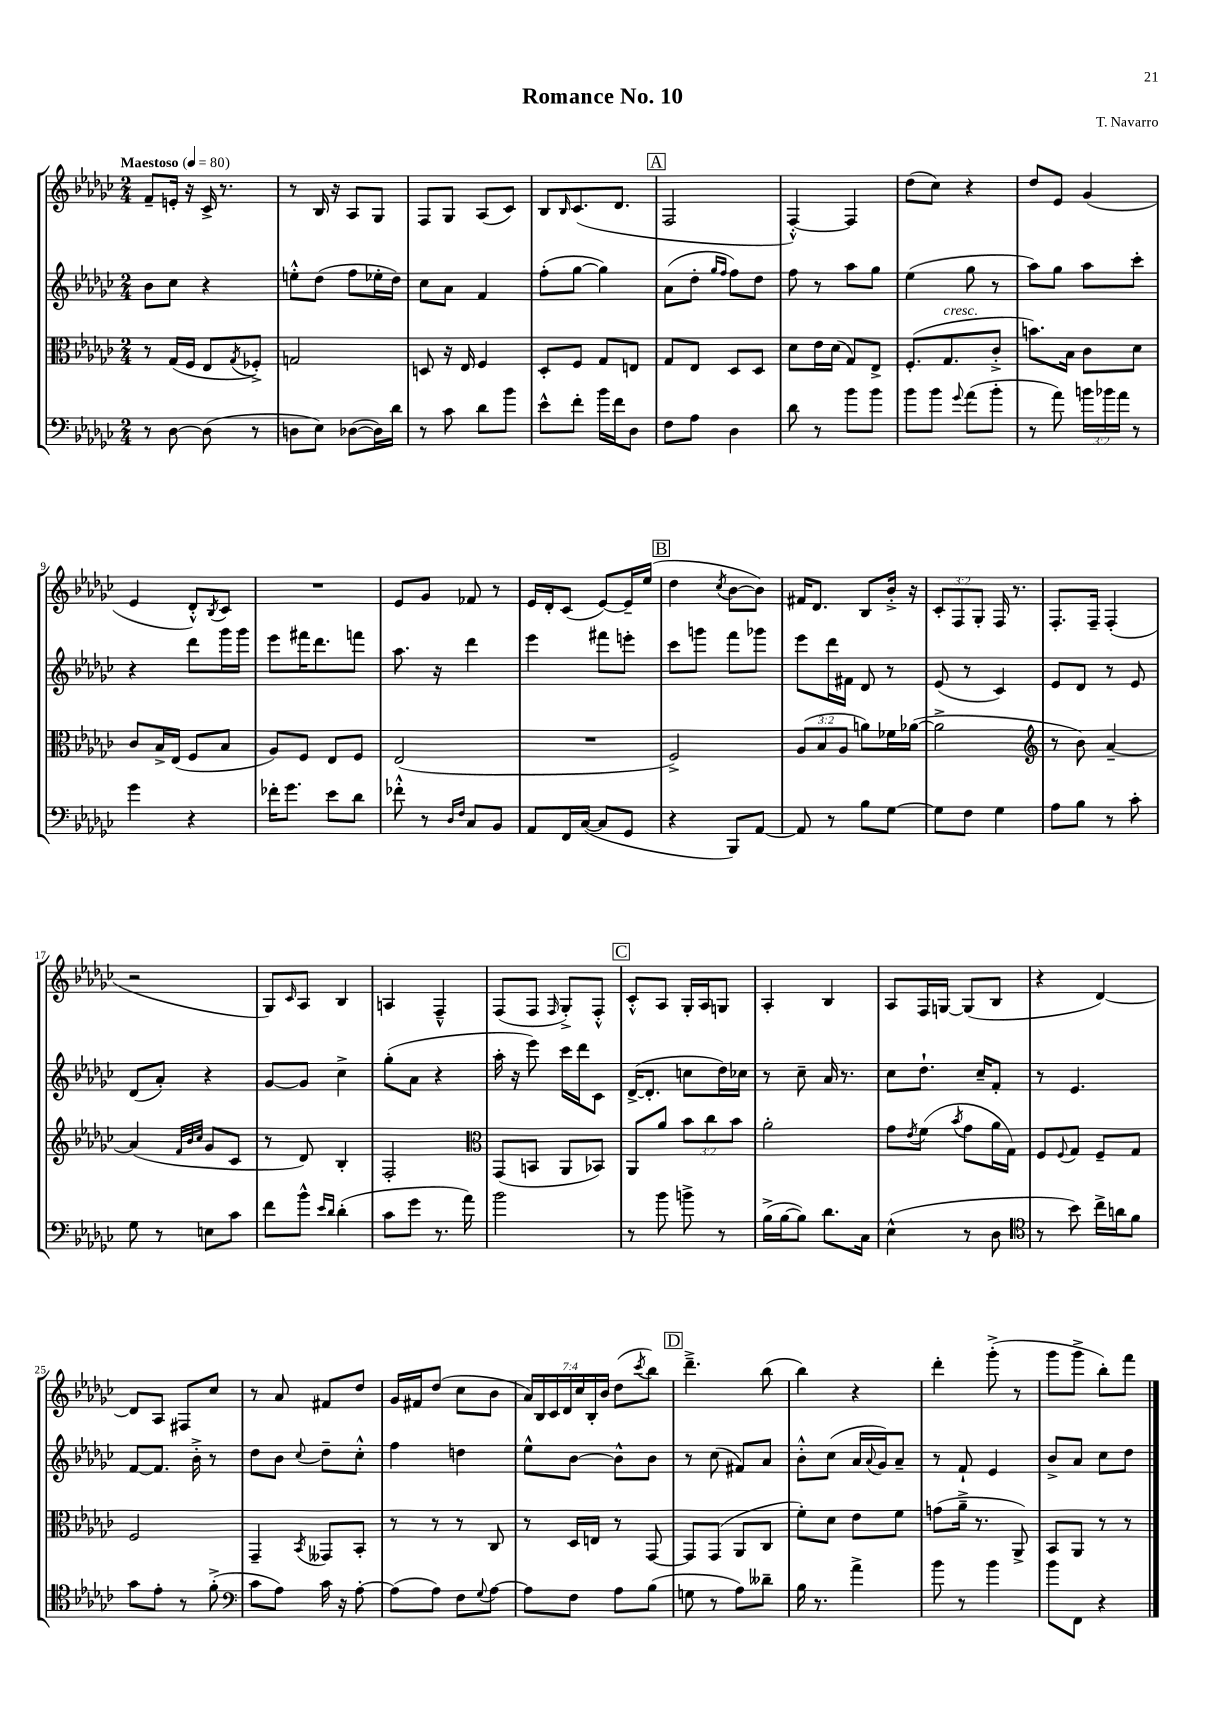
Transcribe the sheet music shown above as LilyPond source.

\header { title = "Romance No. 10" composer = "T. Navarro" }
<<
\new StaffGroup <<
\new Staff = "s0" {
    \clef treble \key ges \major \numericTimeSignature \time 2/4 \override Staff.TupletNumber.text = #tuplet-number::calc-fraction-text \tempo "Maestoso" 4 = 80
    f'8-- e'16-. r16 ces'16-> r8. |
    r8 bes16 r16 aes8 ges8 |
    f8 ges8 aes8( ces'8) |
    bes8 \grace { bes16 } ces'8.( des'8. |
    \mark \markup { \box "A" } f2 |
    f4~-.-^) f4 |
    des''8( ces''8) r4 |
    des''8 ees'8 ges'4( |
    ees'4 des'8-.-^) \acciaccatura { bes8 } ces'8 |
    R2 |
    ees'8 ges'8 fes'8 r8 |
    ees'16 des'16-. ces'8( ees'8~) ees'16-- ees''16( |
    \mark \markup { \box "B" } des''4 \acciaccatura { ces''8 } bes'8~ bes'8) |
    fis'16 des'8. bes8 bes'16-.-> r16 |
    \tuplet 3/2 { ces'8-. f8 ges8-. } f16 r8. |
    f8.-. f16-- f4-.( |
    r2 |
    ges8) \grace { ces'16 } aes8 bes4 |
    a4 f4---^ |
    f8( f8 \grace { f16 } ges8-.->) f8-.-^ |
    \mark \markup { \box "C" } ces'8-.-^ aes8 ges16-. aes16 g8 |
    aes4-. bes4 |
    aes8 f16 g16~ g8( bes8 |
    r4 des'4~) |
    des'8 aes8 fis8 ces''8 |
    r8 aes'8 fis'8 des''8 |
    ges'16 fis'16 des''8( ces''8 bes'8 |
    \tuplet 7/4 { aes'16) bes16 ces'16 des'16 ces''16 bes16-. bes'16 } des''8( \acciaccatura { ces'''8 } bes''8) |
    \mark \markup { \box "D" } des'''4.---> bes''8( |
    bes''4) r4 |
    des'''4-. ges'''8-.->( r8 |
    ges'''8 ges'''8-> bes''8-.) f'''8 \bar "|." |
}
\new Staff = "s1" {
    \clef treble \key ges \major \numericTimeSignature \time 2/4
    bes'8 ces''8 r4 |
    e''8-.-^ des''8( f''8 ees''16-. des''16) |
    ces''8 aes'8 f'4 |
    f''8-.( ges''8~ ges''4) |
    \mark \markup { \box "A" } aes'8( des''8-. \grace { ges''16 f''16 } f''8) des''8 |
    f''8 r8 aes''8 ges''8 |
    ees''4( ges''8 r8 |
    aes''8) ges''8 aes''8 ces'''8-. |
    r4 des'''8 ges'''16 ges'''16 |
    ees'''8 fis'''16 des'''8. f'''8 |
    aes''8. r16 des'''4 |
    ees'''4 fis'''8 e'''8-. |
    \mark \markup { \box "B" } ces'''8 g'''8 f'''8 ges'''8 |
    ees'''8 des'''16 fis'16 des'8 r8 |
    ees'8( r8 ces'4) |
    ees'8 des'8 r8 ees'8 |
    des'8( aes'8-.) r4 |
    ges'8~ ges'8 ces''4-> |
    ges''8-.( aes'8 r4 |
    aes''16-. r16 ees'''8) ces'''16 des'''16 ces'8 |
    \mark \markup { \box "C" } des'16~->( des'8.-. c''8 des''16) ces''16 |
    r8 ces''8-- aes'16 r8. |
    ces''8 des''8.-! ces''16-- f'8-. |
    r8 ees'4. |
    f'8~ f'8. bes'16-.-> r8 |
    des''8 bes'8 \appoggiatura { ces''8 } des''8-- ces''8-.-^ |
    f''4 d''4 |
    ees''8-^ bes'8~ bes'8-^ bes'8 |
    \mark \markup { \box "D" } r8 ces''8( fis'8) aes'8 |
    bes'8-.-^ ces''8( aes'16 \appoggiatura { aes'8 } ges'16) aes'8-- |
    r8 f'8-! ees'4 |
    bes'8-> aes'8 ces''8 des''8 \bar "|." |
}
\new Staff = "s2" {
    \clef alto \key ges \major \numericTimeSignature \time 2/4 \override Staff.TupletNumber.text = #tuplet-number::calc-fraction-text
    r8 ges16( f16 ees8 \acciaccatura { ges8 } fes8-.->) |
    g2 |
    d8 r16 ees16 f4 |
    des8-. f8 ges8 e8 |
    \mark \markup { \box "A" } ges8 ees8 des8 des8 |
    des'8 ees'16 des'16( ges8) ees8-> |
    f8.-.( ges8.^\markup { \italic "cresc." } ces'8-.-> |
    b'8.) bes16 ces'8 des'8 |
    ces'8 bes16-> ees16( f8 bes8 |
    aes8) f8 ees8 f8 |
    ees2( |
    R2 |
    \mark \markup { \box "B" } f2->) |
    \tuplet 3/2 { aes8( bes8 aes8 } a'8) fes'16 aes'16~( |
    aes'2-> |
    \clef treble r8 bes'8) aes'4~-- |
    aes'4( \grace { f'32 bes'32 ces''32 } ges'8 ces'8 |
    r8 des'8) bes4-. |
    f2-. |
    \clef alto ges,8( b,8 aes,8 bes,8) |
    \mark \markup { \box "C" } aes,8 aes'8 \tuplet 3/2 { bes'8 ces''8 bes'8 } |
    aes'2-. |
    ges'8 \acciaccatura { ees'8 } f'8( \acciaccatura { bes'8 } ges'8 aes'16 ges16) |
    f8 \appoggiatura { f8 } ges8 f8-- ges8 |
    f2 |
    ges,4-- \acciaccatura { bes,8 } geses,8 bes,8-. |
    r8 r8 r8 ces8 |
    r8 des16 e16 r8 ges,8~ |
    \mark \markup { \box "D" } ges,8 ges,8( aes,8 ces8 |
    f'8-.) des'8 ees'8 f'8 |
    g'8( aes'16---> r8. aes,8->) |
    bes,8 aes,8 r8 r8 \bar "|." |
}
\new Staff = "s3" {
    \clef bass \key ges \major \numericTimeSignature \time 2/4 \override Staff.TupletNumber.text = #tuplet-number::calc-fraction-text
    r8 des8~ des8( r8 |
    d8 ees8) des8~( des16) des'16 |
    r8 ces'8 des'8 bes'8 |
    ees'8-^ f'8-. bes'16 f'16 des8 |
    \mark \markup { \box "A" } f8 aes8 des4 |
    des'8 r8 bes'8 bes'8 |
    bes'8 bes'8 \appoggiatura { ges'8 } aes'8( bes'8-. |
    r8 aes'8) \tuplet 3/2 { b'16 bes'16 aes'16 } r8 |
    ges'4 r4 |
    fes'16-. ges'8. ees'8 des'8 |
    fes'8-.-^ r8 \grace { des16 f16 } ces8 bes,8 |
    aes,8 f,16 ces16~( ces8 ges,8 |
    \mark \markup { \box "B" } r4 bes,,8) aes,8~ |
    aes,8 r8 bes8 ges8~ |
    ges8 f8 ges4 |
    aes8 bes8 r8 ces'8-. |
    ges8 r8 e8 ces'8 |
    f'8 bes'8-^ \grace { ees'16 des'16 } des'4-.( |
    ces'8 ges'8 r8. aes'16) |
    bes'2 |
    \mark \markup { \box "C" } r8 bes'8 b'8-> r8 |
    bes16->( bes16~ bes8) des'8. ces16 |
    ees4-^( r8 des8 |
    \clef tenor r8 bes'8) ces''16-> a'16 f'8 |
    ges'8 ees'8-. r8 f'8-.->( |
    \clef bass ces'8 aes8) ces'16 r16 aes8~-. |
    aes8( aes8) f8 \appoggiatura { ges8 } aes8~ |
    aes8 f8 aes8 bes8( |
    \mark \markup { \box "D" } g8 r8 aes8) deses'8-- |
    bes16 r8. aes'4-> |
    bes'8 r8 bes'4 |
    bes'8 f,8 r4 \bar "|." |
}
>>
>>
